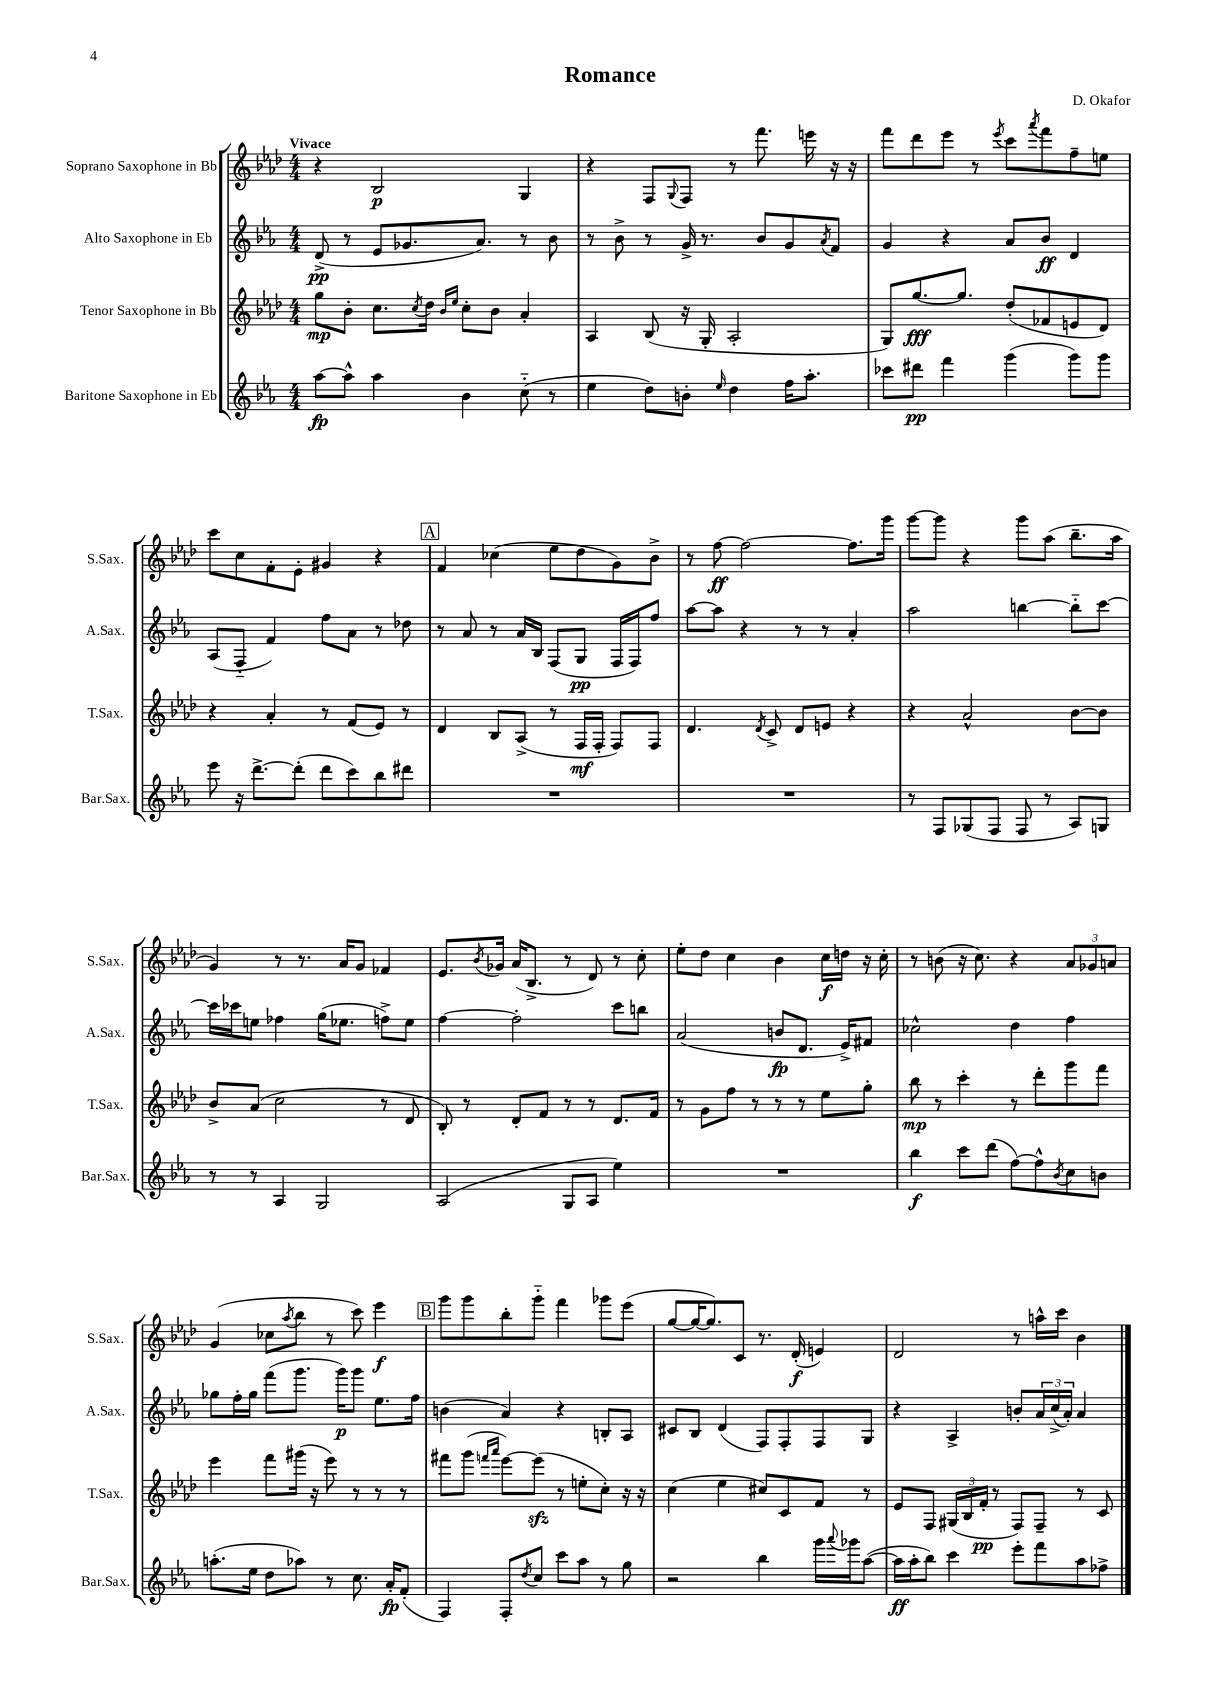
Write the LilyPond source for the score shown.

\header { title = "Romance" composer = "D. Okafor" }
<<
\new StaffGroup <<
\new Staff = "s0" \with { instrumentName = "Soprano Saxophone in Bb" shortInstrumentName = "S.Sax." } {
    \clef treble \key aes \major \numericTimeSignature \time 4/4 \tempo "Vivace"
    r4 bes2\p g4 |
    r4 f8 \appoggiatura { g8 } f8 r8 f'''8. e'''16 r16 r16 |
    f'''8 des'''8 ees'''8 r8 \acciaccatura { ees'''8 } c'''8 \acciaccatura { aes'''8 } f'''8 f''8-- e''8 |
    c'''8 c''8 f'8-. ees'8-. gis'4 r4 |
    \mark \markup { \box "A" } f'4 ces''4( ees''8 des''8 g'8) bes'8-> |
    r8 f''8~\ff f''2~ f''8. g'''16 |
    g'''8~ g'''8 r4 g'''8 aes''8( bes''8.-- aes''16 |
    g'4) r8 r8. aes'16 g'8 fes'4 |
    ees'8. \acciaccatura { bes'8 } ges'16 aes'16( bes8.-> r8 des'8) r8 c''8-. |
    ees''8-. des''8 c''4 bes'4 c''16\f d''16 r16 c''16-. |
    r8 b'8( r16 c''8.) r4 \tuplet 3/2 { aes'8 ges'8 a'8 } |
    g'4( ces''8 \acciaccatura { aes''8 } bes''8 r8 c'''8) ees'''4\f |
    \mark \markup { \box "B" } g'''8 g'''8 bes''8-. g'''8-_ f'''4 ges'''8 ees'''8( |
    g''8~ g''16~ g''8.) c'8 r8. des'16-.\f( e'4) |
    des'2 r8 a''16-^ c'''16 bes'4 \bar "|." |
}
\new Staff = "s1" \with { instrumentName = "Alto Saxophone in Eb" shortInstrumentName = "A.Sax." } {
    \clef treble \key ees \major \numericTimeSignature \time 4/4
    d'8->\pp( r8 ees'8 ges'8. aes'8.) r8 bes'8 |
    r8 bes'8-> r8 g'16-> r8. bes'8 g'8 \acciaccatura { aes'8 } f'8 |
    g'4 r4 aes'8 bes'8\ff d'4 |
    aes8( f8-_ f'4) f''8 aes'8 r8 des''8 |
    \mark \markup { \box "A" } r8 aes'8 r8 aes'16 bes16 f8( g8\pp f16 f16) f''8 |
    aes''8~ aes''8 r4 r8 r8 aes'4-. |
    aes''2 b''4~ b''8-_ c'''8~ |
    c'''16 ces'''16 e''8 fes''4 g''16( ees''8. f''8->) ees''8 |
    f''4~ f''2-. c'''8 b''8 |
    aes'2( b'8\fp d'8. ees'16->) fis'8 |
    ces''2-^ d''4 f''4 |
    ges''8 f''16-. ges''16 f'''8( g'''8. g'''16\p) g'''8 ees''8. f''16 |
    \mark \markup { \box "B" } b'4( aes'4) r4 b8-. aes8 |
    cis'8 bes8 d'4( f8) f8-. f8 g8 |
    r4 aes4-> b'8-. \tuplet 3/2 { aes'16 c''16->( aes'16-.) } aes'4 \bar "|." |
}
\new Staff = "s2" \with { instrumentName = "Tenor Saxophone in Bb" shortInstrumentName = "T.Sax." } {
    \clef treble \key aes \major \numericTimeSignature \time 4/4
    g''8\mp bes'8-. c''8. \acciaccatura { c''8 } des''16 \grace { bes'16 ees''16 } c''8-. bes'8 aes'4-. |
    aes4 bes8( r16 g16-. aes2-. |
    g8) g''8.~\fff g''8. des''8-.( fes'8 e'8 des'8) |
    r4 aes'4-. r8 f'8( ees'8) r8 |
    \mark \markup { \box "A" } des'4 bes8 aes8->( r8 f16\mf f16-. f8) f8 |
    des'4. \acciaccatura { des'8 } c'8-> des'8 e'8 r4 |
    r4 aes'2-^ bes'8~ bes'8 |
    bes'8-> aes'8( c''2 r8 des'8 |
    bes8-.) r8 des'8-. f'8 r8 r8 des'8. f'16 |
    r8 g'8 f''8 r8 r8 r8 ees''8 g''8-. |
    bes''8\mp r8 c'''4-. r8 des'''8-. g'''8 f'''8 |
    ees'''4 f'''8 gis'''16( r16 ees'''8) r8 r8 r8 |
    \mark \markup { \box "B" } fis'''8 g'''8( \grace { f'''16 aes'''16 } ees'''8~) ees'''8\sfz( r8 e''8-. c''8-.) r16 r16 |
    c''4( ees''4 cis''8) c'8 f'8 r8 |
    ees'8 f8 \tuplet 3/2 { gis16( bes16 f'16-.\pp } r8 f8) f8-- r8 c'8 \bar "|." |
}
\new Staff = "s3" \with { instrumentName = "Baritone Saxophone in Eb" shortInstrumentName = "Bar.Sax." } {
    \clef treble \key ees \major \numericTimeSignature \time 4/4
    aes''8~\fp aes''8-^ aes''4 bes'4 c''8-_( r8 |
    ees''4 d''8) b'8-. \grace { ees''16 } d''4 f''16 aes''8.-. |
    ces'''8 dis'''8\pp f'''4 g'''4( g'''8) g'''8 |
    ees'''8 r16 d'''8.~-> d'''8-.( d'''8 c'''8) bes''8 dis'''8 |
    \mark \markup { \box "A" } R1 |
    R1 |
    r8 f8 ges8( f8 f8 r8 aes8) g8 |
    r8 r8 aes4 g2 |
    aes2( g8 aes8 ees''4) |
    R1 |
    bes''4\f c'''8 d'''8( f''8~) f''8-^ \acciaccatura { bes'8 } c''8 b'8 |
    a''8.-.( ees''16 d''8 aes''8) r8 c''8. aes'16-.\fp f'8-.( |
    \mark \markup { \box "B" } f4) f8-. \acciaccatura { d''8 } c''8 c'''8 aes''8 r8 g''8 |
    r2 bes''4 g'''16 \appoggiatura { aes'''8 } ges'''16 aes''8~( |
    aes''16\ff aes''16-. bes''8) c'''4 ees'''8-. f'''8 aes''8 fes''8-> \bar "|." |
}
>>
>>
\layout { \context { \Score \remove "Bar_number_engraver" } }
